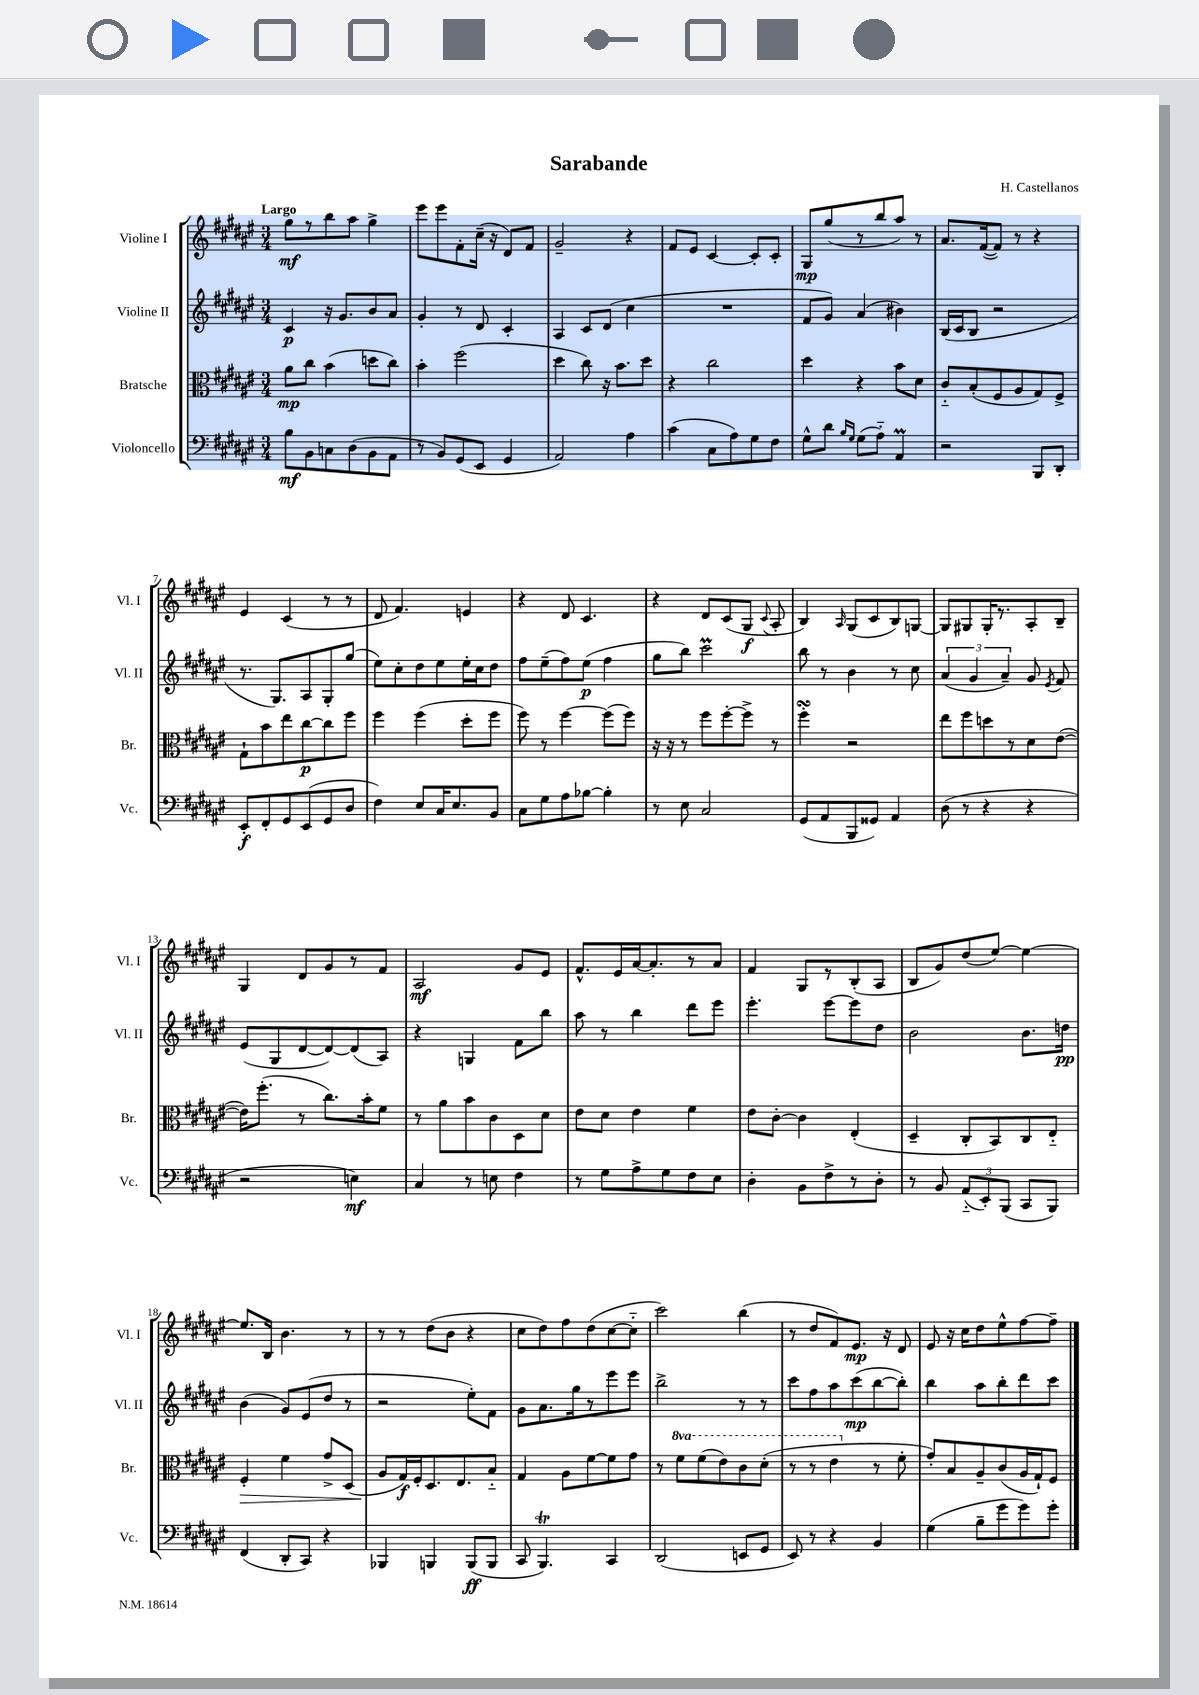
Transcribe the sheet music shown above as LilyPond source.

\header { title = "Sarabande" composer = "H. Castellanos" }
<<
\new StaffGroup <<
\new Staff = "s0" \with { instrumentName = "Violine I" shortInstrumentName = "Vl. I" } {
    \clef treble \key fis \major \numericTimeSignature \time 3/4 \tempo "Largo"
    \autoBeamOff gis''8[\mf r8 b''8 ais''8] gis''4-> |
    eis'''8[ eis'''8 fis'8-. cis''16]--( r16 dis'8[) fis'8] |
    gis'2-- r4 |
    fis'8[ eis'8] cis'4~ cis'8[-. cis'8]-. |
    gis8[\mp gis''8( r8 b''8 ais''8]) r8 |
    ais'8.[ fis'16~( fis'8]) r8 r4 |
    eis'4 cis'4( r8 r8 |
    dis'8 fis'4.) e'4 |
    r4 dis'8 cis'4. |
    r4 dis'8[ cis'8( gis8]\f \appoggiatura { cis'8 } ais8-. |
    b4) \grace { ais16 } gis8[( cis'8 b8) g8]~ |
    g8[ gis8 gis16-. r8. ais8-. b8]-- |
    gis4 dis'8[ gis'8 r8 fis'8] |
    ais2\mf gis'8[ eis'8] |
    fis'8.[-^ eis'16 ais'16~ ais'8.-. r8 ais'8] |
    fis'4 gis8[ r8 b8-.( ais8] |
    b8[ gis'8) dis''8( eis''8]~) eis''4~ |
    eis''8.[ b16] b'4. r8 |
    r8 r8 dis''8[( b'8] r4 |
    cis''8[ dis''8) fis''8 dis''8( cis''8~ cis''8]-_ |
    cis'''2) b''4( |
    r8 dis''8[ fis'8) eis'8.]\mp r16 dis'8 |
    eis'8 r16 cis''16[ dis''8 eis''8-^ fis''8~ fis''8]-- \bar "|." |
}
\new Staff = "s1" \with { instrumentName = "Violine II" shortInstrumentName = "Vl. II" } {
    \clef treble \key fis \major \numericTimeSignature \time 3/4
    \autoBeamOff cis'4\p r16 gis'8.[ b'8 ais'8] |
    gis'4-. r8 dis'8 cis'4-. |
    ais4 cis'8[ dis'8]( cis''4 |
    R2. |
    fis'8[ gis'8]) ais'4( bis'4) |
    b16[( cis'16 b8] r2 |
    r8. gis8.[) ais8 gis8-. gis''8]( |
    eis''8[) cis''8-. dis''8 eis''8 eis''16-. cis''16 dis''8] |
    fis''8[ eis''8--( fis''8) eis''8]\p( fis''4 |
    gis''8[ b''8]) cis'''2\prall |
    b''8 r8 b'4 r8 cis''8 |
    \tuplet 3/2 { ais'4( gis'4 ais'4--) } gis'8 \acciaccatura { eis'8 } fis'8 |
    eis'8[( gis8 dis'8~ dis'8~) dis'8( ais8]) |
    r4 g4 fis'8[ b''8] |
    ais''8 r8 b''4 dis'''8[ eis'''8] |
    eis'''4.-. eis'''8[~ eis'''8 dis''8] |
    b'2 b'8.[ d''16]\pp |
    b'4( gis'8[) eis'8( dis''8] r8 |
    r2 eis''8[-.) fis'8] |
    gis'8[ ais'8. gis''16 r8 eis'''8 eis'''8] |
    b''2-> r8 r8 |
    cis'''8[ fis''8 ais''8 cis'''8\mp( b''8~ b''8]-.) |
    b''4 ais''8[ b''8-. dis'''8 cis'''8] \bar "|." |
}
\new Staff = "s2" \with { instrumentName = "Bratsche" shortInstrumentName = "Br." } {
    \clef alto \key fis \major \numericTimeSignature \time 3/4 \set Staff.ottavationMarkups = #ottavation-simple-ordinals
    \autoBeamOff ais'8[\mp cis''8] b'4( d''8[ cis''8]) |
    b'4-. fis''2( |
    dis''4 cis''8) r16 b'8.[ dis''8] |
    r4 cis''2 |
    dis''4 r4 b'8[ dis'8] |
    cis'8[-_ b8-.( fis8 ais8 gis8) fis8]-> |
    gis8[-! b'8 eis''8 cis''8~\p cis''8 fis''8] |
    fis''4 fis''4( dis''8[-. fis''8] |
    fis''8) r8 fis''4~ fis''8[( fis''8]) |
    r16 r16 r8 fis''8[ fis''8~-. fis''8]-> r8 |
    fis''4-.\turn r2 |
    eis''8[ fis''8 d''8 r8 dis'8 eis'8]~( |
    eis'16[) fis''8.]-.( r8 cis''8.[) b'16-. fis'8] |
    r8 ais'8[ b'8 cis'8 dis8 dis'8] |
    eis'8[ dis'8] eis'4 fis'4 |
    eis'8[ cis'8]~-. cis'4 eis4-.( |
    dis4-- cis8[-. b,8) cis8 eis8]-_ |
    fis4-.\> fis'4 gis'8[-> dis8]( |
    ais8[\! gis16\f) fis16-. dis8. eis8. b8]-_ |
    gis4 ais8[ fis'8~ fis'8 gis'8] |
    r8 \ottava #1 fis''8[ fis''8( eis''8) cis''8 dis''8]-.( |
    r8 r8 eis''4 \ottava #0 r8 fis'8-. |
    gis'8[-.) b8 ais8-- cis'8( ais16 gis16-!) fis8] \bar "|." |
}
\new Staff = "s3" \with { instrumentName = "Violoncello" shortInstrumentName = "Vc." } {
    \clef bass \key fis \major \numericTimeSignature \time 3/4
    \autoBeamOff b8[\mf b,8 c8 dis8( b,8 ais,8] |
    r8 b,8[) gis,8( eis,8] gis,4 |
    ais,2) ais4 |
    cis'4( cis8[ ais8) gis8 fis8] |
    gis8[-^ dis'8] \grace { b16[ gis16] } gis8[( ais8]-_) ais,4\prall |
    r2 b,,8[ dis,8]-. |
    eis,8[-.\f fis,8-. gis,8 eis,8( gis,8 dis8] |
    fis4) eis8[ cis16 eis8. b,8] |
    cis8[ gis8 ais8 bes8]~ bes4-. |
    r8 eis8 cis2 |
    gis,8[( ais,8 b,,8 gisis,8]) ais,4 |
    dis8( r8 r4 r4 |
    r2 e4\mf) |
    cis4 r8 e8 fis4 |
    r8 gis8[ ais8-> gis8 fis8 eis8] |
    dis4-. b,8[ fis8-> r8 dis8]-. |
    r8 b,8 \tuplet 3/2 { ais,8[-_( eis,8-.) b,,8]( } cis,8[ b,,8]) |
    fis,4( dis,8[-. cis,8]) r4 |
    bes,,4 b,,4 b,,8[\ff( b,,8] |
    cis,8 b,,4.\trill) cis,4 |
    dis,2( e,8[ gis,8] |
    eis,8) r8 r4 b,4 |
    gis4( b8[-- gis'8 gis'8) gis'8]-. \bar "|." |
}
>>
>>
